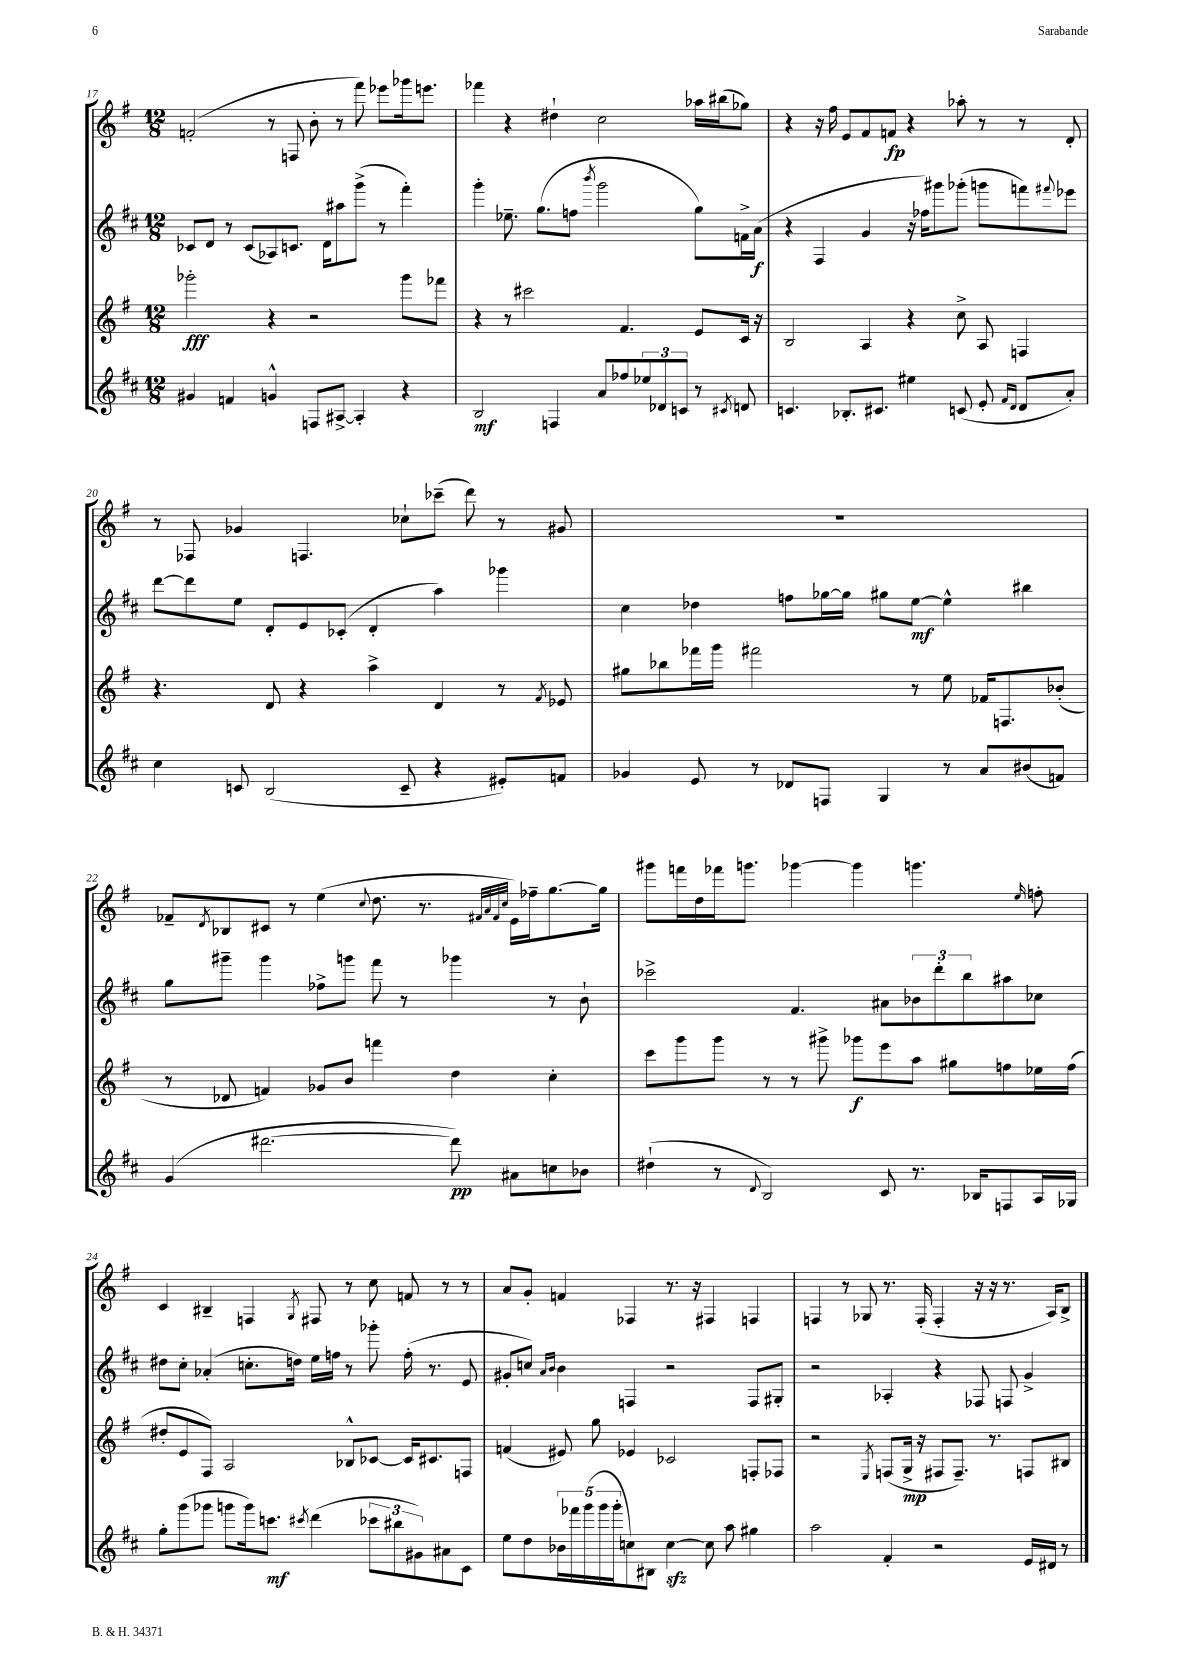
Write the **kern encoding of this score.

**kern	**kern	**kern	**kern
*staff4	*staff3	*staff2	*staff1
*clefG2	*clefG2	*clefG2	*clefG2
*k[f#c#]	*k[f#]	*k[f#c#]	*k[f#]
*M12/8	*M12/8	*M12/8	*M12/8
4g#	2ggg-'	8c-	(2f'
.	.	8d	.
4f	.	8r	.
.	.	(8c-	.
4g^^	4r	8A-)	8r
.	.	8.c	8F
8F	2r	.	8b'
.	.	16d	.
[8A#^	.	8aa#	8r
4A#']	.	(8ggg^	8fff#)
.	.	8r	8eee-
4r	8ggg-	4fff#')	16ggg-
.	.	.	8.eee
.	8fff-	.	.
=	=	=	=
2B	4r	4ggg'	4fff-
.	8r	8.ee-~	4r
.	2ccc#	.	.
.	.	(8.gg	.
4F	.	.	4dd#`
.	.	8ff	.
.	.	8qbbb	.
8a	.	2ggg	2cc
8ff-	4.f#	.	.
12ee-	.	.	.
12d-	.	.	.
12c	.	.	.
8r	8e	8gg)	16aa-
.	.	.	(16bb#
8qc#	.	.	.
8d	16c	16f^	8gg-)
.	16r	(16a	.
=	=	=	=
4.c	2B	4r	4r
.	.	4F#	16r
.	.	.	16ff#
8.B-'	.	.	8e
.	4A	4g	8f#
8.c#	.	.	.
.	.	.	8f
4ee#	4r	16r	4r
.	.	16ff-)	.
.	.	8ggg#	.
(8c	8cc^	(8ggg-'	8aa-'
8e'	8A	8ggg	8r
16qqf#	.	.	.
16qqd	.	.	.
8d	4F	8fff)	8r
.	.	8qqfff#	.
8a')	.	8eee-	8d'
=	=	=	=
4cc#	4.r	[8ddd	8r
.	.	8ddd]	8F-
8c	.	8ee	4g-
(2B	8d	8d'	.
.	4r	8e	4.F
.	.	(8c-'	.
.	4aa^	4d'	.
8c~	.	.	8cc-`
4r	4d	4aa)	(8ccc-~
.	.	.	8ddd)
8e#')	8r	4ggg-	8r
.	8qf#	.	.
8f	8e-	.	8g#
=	=	=	=
4g-	8gg#	4cc#	1.r
.	8bb-	.	.
8e	16fff-	4dd-	.
.	16ggg	.	.
8r	2fff#	.	.
8d-	.	8ff	.
8F	.	[16gg-	.
.	.	16gg-]	.
4G	.	8gg#	.
.	8r	[8ee	.
8r	8ee	4ee^^]	.
8a	16f-	.	.
.	8.F	.	.
(8b#	.	4bb#	.
8f)	(8b-'	.	.
=	=	=	=
(4g	8r	8gg	8f-~
.	.	.	8qd
.	8d-	8ggg#~	8B-
[2.ddd#	4f)	4ggg#	8c#
.	.	.	8r
.	8g-	8ff-^	(4ee
.	8b	8ggg	.
.	.	.	8qqcc
.	4fff	8fff#	8.dd
.	.	8r	.
.	.	.	8.r
8ddd#])	4dd	4ggg-	.
.	.	.	32qqf#
.	.	.	32qqa
.	.	.	32qqf#
.	.	.	32qqcc
8a#	.	.	16e)
.	.	.	16ff-~
8cc	4cc'	8r	[8.gg
8b-	.	8b`	.
.	.	.	16gg]
=	=	=	=
(4dd#`	8ccc	2ccc-^	8ggg#
.	8ggg	.	16fff
.	.	.	16dd
8r	8ggg	.	16fff-
.	.	.	8.ggg
8qqd	.	.	.
2B)	8r	.	.
.	8r	4.f#	[4ggg-
.	8ggg#^	.	.
.	8ggg-	.	4ggg-]
8c#	8eee	8a#	.
8.r	8aa	12b-	4.ggg
.	.	12ddd'	.
.	8gg#	.	.
.	.	12bb	.
16B-	.	.	.
8F	8ff	8aa#	.
.	.	.	16qqee
16A	16ee-	8cc-	8ff'
16G-	(16ff	.	.
=	=	=	=
8gg'	8dd#'	8dd#	4c
(8ggg	8e	8cc#'	.
8ggg-	8F#)	(4a-'	4B#~
8ggg	2A	.	.
16ggg)	.	8.cc'	4F
8.ccc	.	.	.
.	.	16dd)	.
8qccc#	.	.	8qG
(4ddd	.	16ee	8F#
.	.	16ff	.
.	8B-^^	8r	8r
12ccc-	[8c-	8ggg-'	8cc
12bb#	.	.	.
.	16c-]	(16ff'	8f
12g#)	.	.	.
.	8.c#	8.r	.
8a#	.	.	8r
8c#	8F	8e	8r
=	=	=	=
8ee	(4f	8g#'	8a
8dd	.	8cc)	8g'
.	.	16qqa	.
.	.	16qqb	.
20b-	8e#)	4b	4f
20fff-	.	.	.
(20ggg	.	.	.
.	8gg	.	.
20ggg	.	.	.
20ggg'	.	.	.
8cc)	4e-	4F	4F-
8B#	.	.	.
[4cc	2c-	2r	8.r
.	.	.	16r
8cc]	.	.	4F#
8aa	.	.	.
4gg#	8F'	8F	4F
.	8F-	8G#'	.
=	=	=	=
2aa	2r	2r	4F
.	.	.	8r
.	.	.	8G-
.	8qE	.	.
4f#'	(8F	4A-'	8.r
.	16G^	.	.
.	16r	.	(16F'
2r	8F#	4r	4F'
.	8.F#~)	.	.
.	.	8F-	16r
.	8.r	.	16r
.	.	8F	8.r
16e	8F	4g^	.
16d#	.	.	16A)
8r	8B#	.	8B^
==	==	==	==
*-	*-	*-	*-
